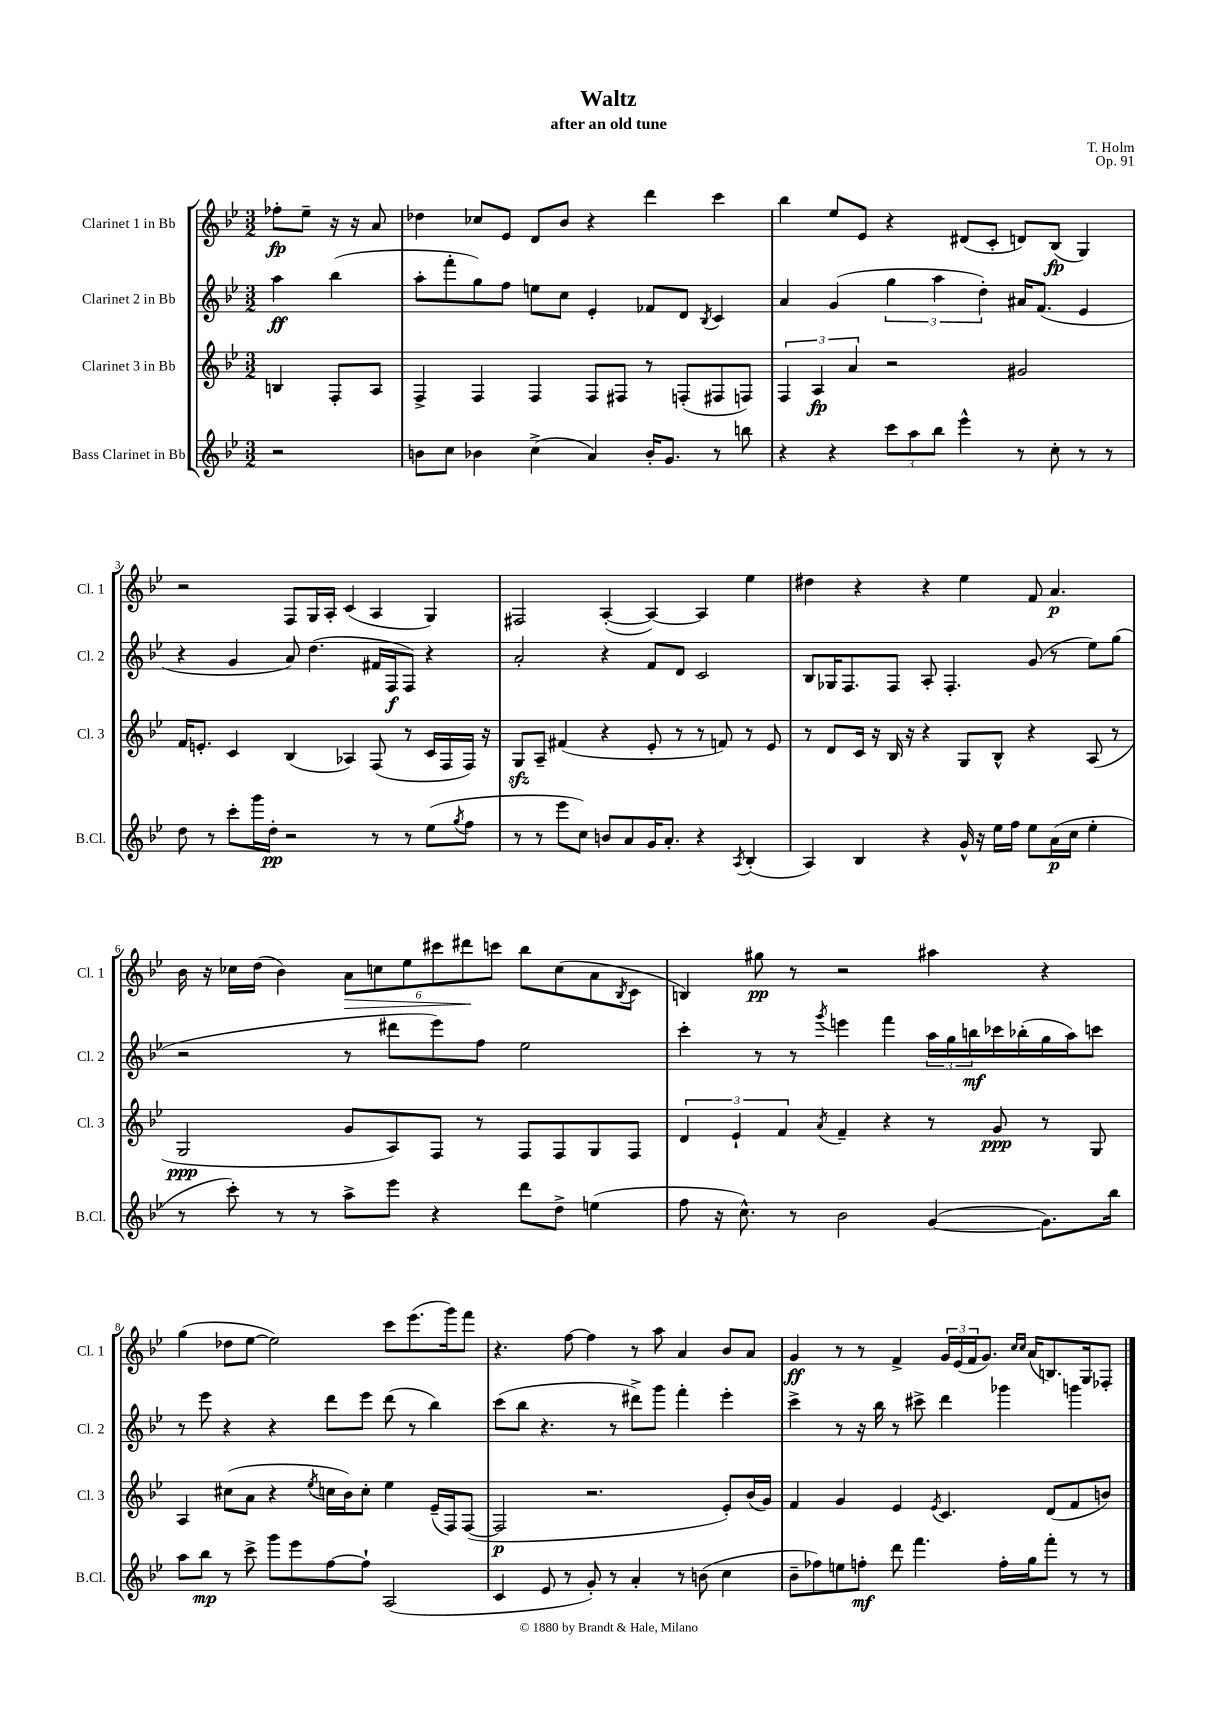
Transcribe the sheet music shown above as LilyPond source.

\header { title = "Waltz" composer = "T. Holm" subtitle = "after an old tune" opus = "Op. 91" }
<<
\new StaffGroup <<
\new Staff = "s0" \with { instrumentName = "Clarinet 1 in Bb" shortInstrumentName = "Cl. 1" } {
    \clef treble \key bes \major \numericTimeSignature \time 3/2 \partial 2
    fes''8-.\fp ees''8-- r16 r16 a'8 |
    des''4 ces''8 ees'8 d'8 bes'8 r4 d'''4 c'''4 |
    bes''4 ees''8 ees'8 r4 dis'8( c'8-. d'8) bes8\fp( g4) |
    r2 f8 g16 a16-. c'4( a4 g4) |
    fis2 a4~-.( a4~) a4 ees''4 |
    dis''4 r4 r4 ees''4 f'8 a'4.\p |
    bes'16 r16 ces''16 d''16( bes'4) \tuplet 6/4 { a'8\> c''8 ees''8 cis'''8 dis'''8\! c'''8 } bes''8 c''8( a'8 \acciaccatura { bes8 } c'8 |
    b4) gis''8\pp r8 r2 ais''4 r4 |
    g''4( des''8 ees''8~ ees''2) c'''8 ees'''8.( g'''16) f'''8 |
    r4. f''8~ f''4 r8 a''8 a'4 bes'8 a'8 |
    g'4\ff r8 r8 f'4-> \tuplet 3/2 { g'16 ees'16( f'16 } g'8.) \grace { c''16 c''16 } a'16( b8.) g16 fes8-. \bar "|." |
}
\new Staff = "s1" \with { instrumentName = "Clarinet 2 in Bb" shortInstrumentName = "Cl. 2" } {
    \clef treble \key bes \major \numericTimeSignature \time 3/2 \partial 2
    a''4\ff bes''4( |
    a''8-. f'''8-. g''8) f''8 e''8 c''8 ees'4-. fes'8 d'8 \acciaccatura { bes8 } c'4 |
    a'4 g'4( \tuplet 3/2 { g''4 a''4 d''4-.) } ais'16 f'8.( ees'4 |
    r4 g'4 a'8) d''4.( fis'16 f16\f f8) r4 |
    a'2-. r4 f'8 d'8 c'2 |
    bes8 ges16 f8. f8 a8-. f4.-. g'8( r8 ees''8) g''8( |
    r2 r8 dis'''8 ees'''8) f''8 ees''2 |
    c'''4-. r8 r8 \acciaccatura { g'''8 } e'''4 f'''4 \tuplet 3/2 { a''16 g''16 b''16\mf } ces'''16 bes''16-.( g''16 a''16) c'''8 |
    r8 ees'''8 r4 r4 d'''8 ees'''8 d'''8( r8 bes''4) |
    c'''8( bes''8 r4. r8 dis'''8->) g'''8 f'''4-. ees'''4-. |
    c'''4-> r8 r16 bes''16 r8 cis'''8-> d'''4 ges'''4 g'''4 \bar "|." |
}
\new Staff = "s2" \with { instrumentName = "Clarinet 3 in Bb" shortInstrumentName = "Cl. 3" } {
    \clef treble \key bes \major \numericTimeSignature \time 3/2 \partial 2
    b4 f8-. a8 |
    f4-> f4 f4 f8 fis8 r8 f8-.( fis8 f8) |
    \tuplet 3/2 { f4 a4\fp a'4 } r2 gis'2 |
    f'16 e'8.-. c'4 bes4( aes4) f8( r8 c'16 f16 f16) r16 |
    g8\sfz a8-- fis'4( r4 ees'8-. r8 r8 f'8) r8 ees'8 |
    r8 d'8 c'16 r16 bes16 r16 r4 g8 bes8-^ r4 a8( r8 |
    g2\ppp g'8 a8) f8 r8 f8 f8 g8 f8 |
    \tuplet 3/2 { d'4 ees'4-! f'4 } \acciaccatura { a'8 } f'4-- r4 r8 g'8\ppp r8 g8 |
    a4 cis''8( a'8 r4 \acciaccatura { ees''8 } c''16 bes'16) c''8-. ees''4 ees'16--( f16) f8~( |
    f2\p r2. ees'8-.) bes'16( g'16) |
    f'4 g'4 ees'4 \acciaccatura { ees'8 } c'4. d'8( f'8 b'8) \bar "|." |
}
\new Staff = "s3" \with { instrumentName = "Bass Clarinet in Bb" shortInstrumentName = "B.Cl." } {
    \clef treble \key bes \major \numericTimeSignature \time 3/2 \partial 2
    r2 |
    b'8 c''8 bes'4 c''4->( a'4) bes'16-. g'8. r8 b''8 |
    r4 r4 \tuplet 3/2 { c'''8 a''8 bes''8 } ees'''4-^ r8 c''8-. r8 r8 |
    d''8 r8 c'''8-. g'''16 d''16-.\pp r2 r8 r8 ees''8( \acciaccatura { g''8 } f''8 |
    r8 r8 ees'''8 c''8) b'8 a'8 g'16 a'8.-. r4 \acciaccatura { a8 } bes4-.( |
    a4) bes4 r4 g'16-^ r16 ees''16 f''16 ees''8 a'16\p( c''16 ees''4-. |
    r8 c'''8-.) r8 r8 a''8-> ees'''8 r4 d'''8 d''8-> e''4( |
    f''8 r16 c''8.-^) r8 bes'2 g'4~( g'8.) bes''16 |
    a''8 bes''8\mp r8 c'''8-> g'''8 ees'''8 f''8~ f''8-! a2( |
    c'4 ees'8 r8 g'8-.) r8 a'4-. r8 b'8( c''4 |
    bes'8-- fes''8) e''8 f''8-.\mf d'''8 f'''4. f''16-. g''16 f'''8-. r8 r8 \bar "|." |
}
>>
>>
